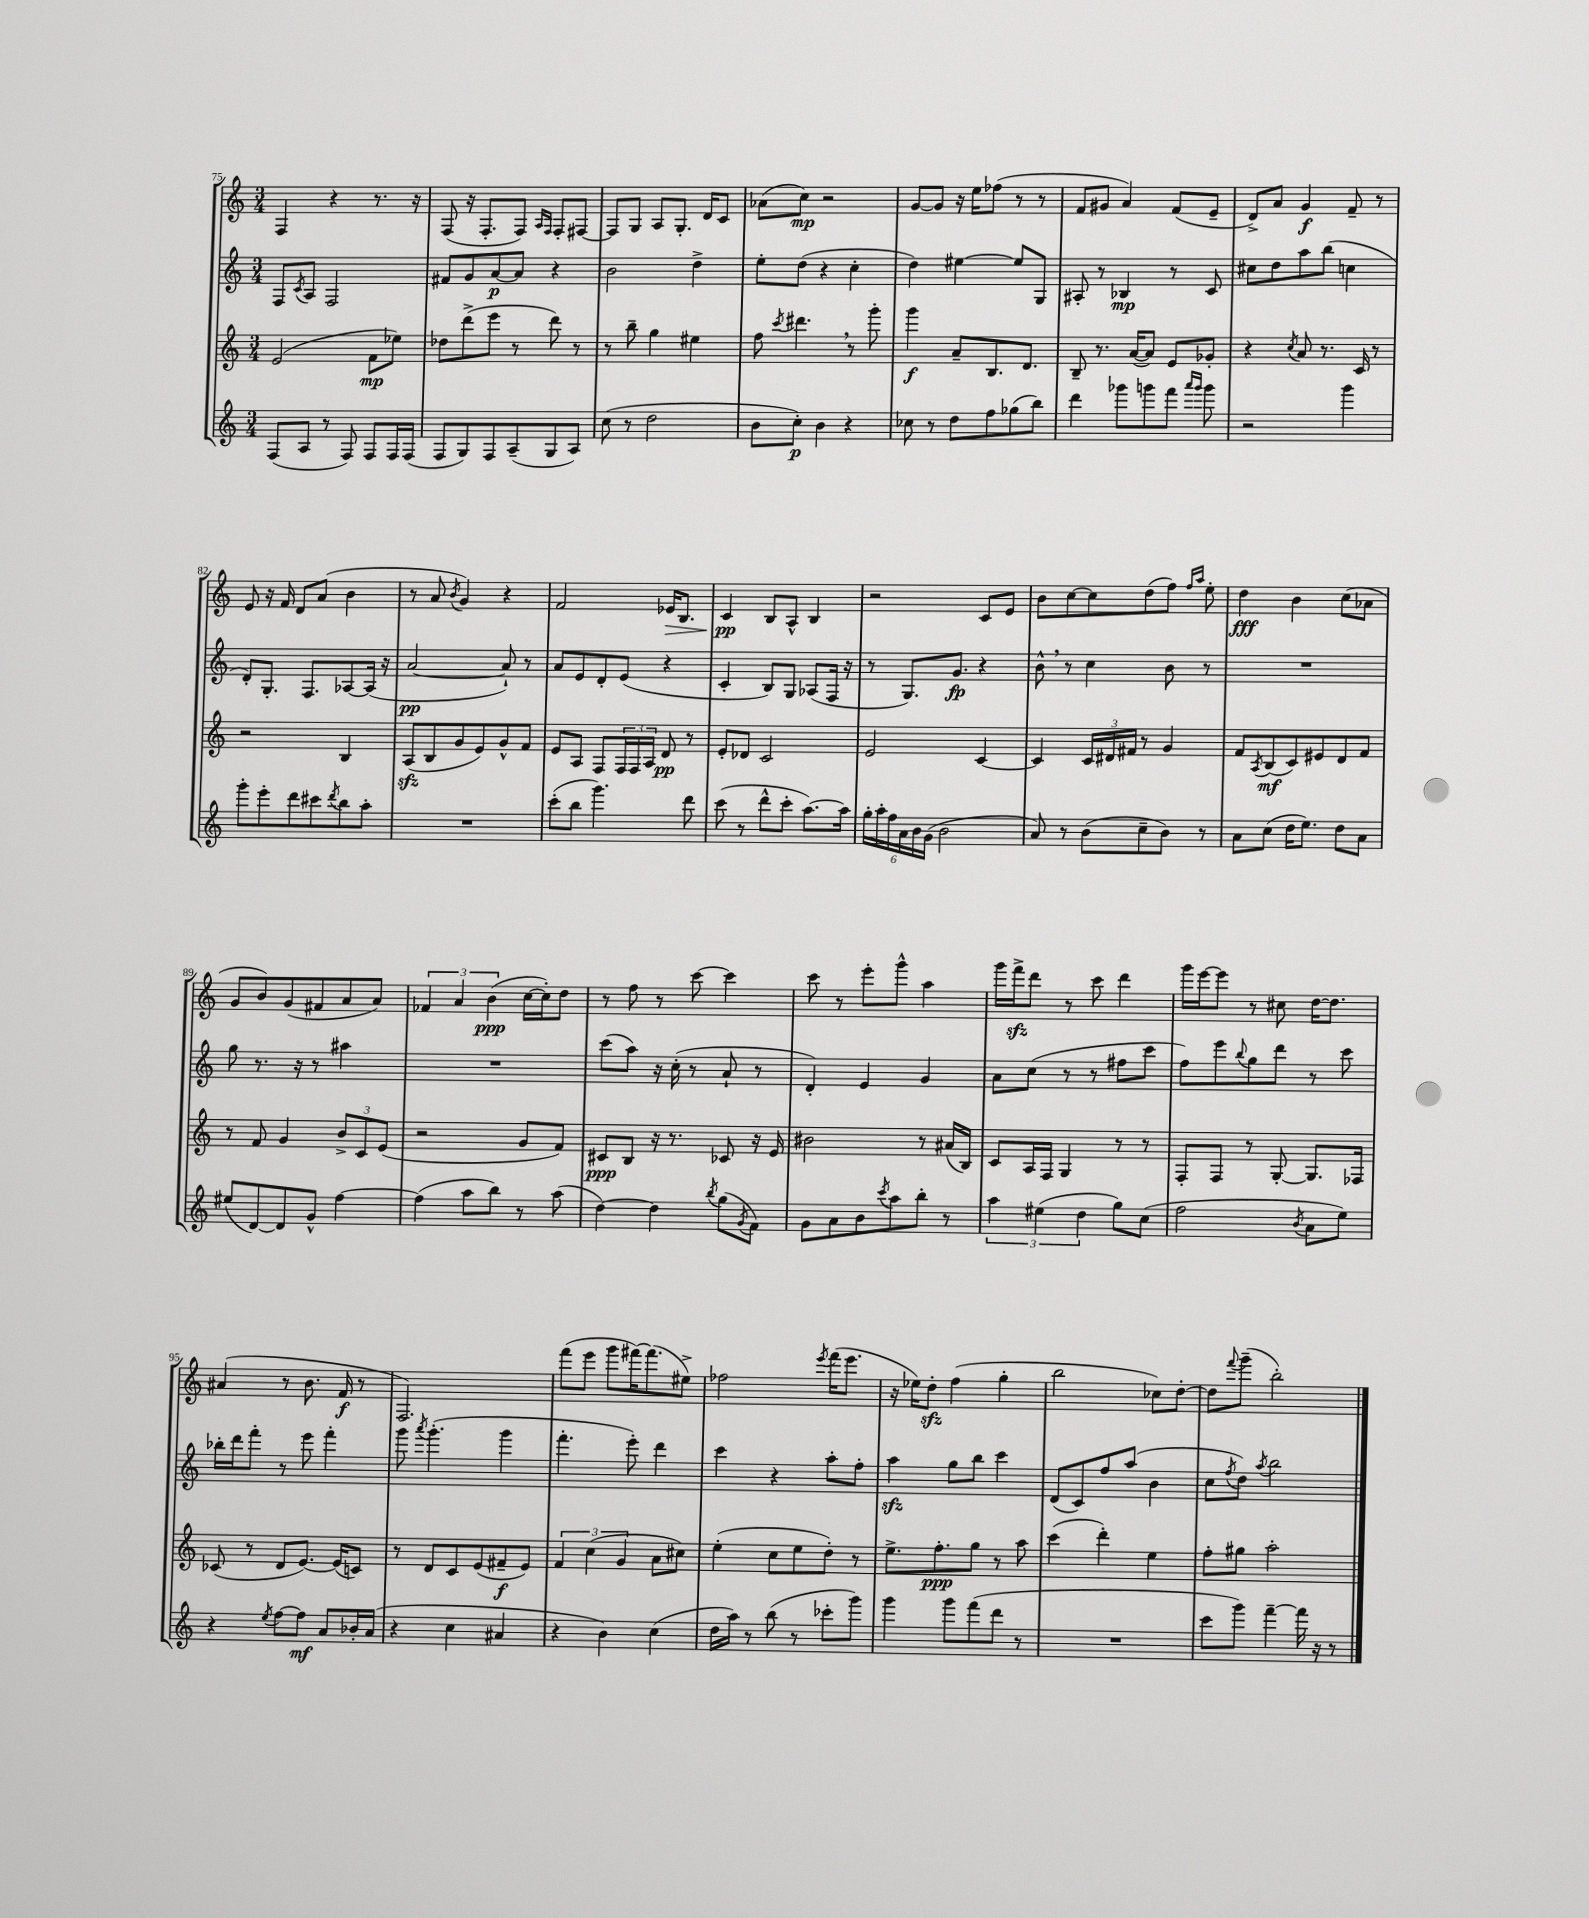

**kern	**kern	**kern	**kern
*staff4	*staff3	*staff2	*staff1
*clefG2	*clefG2	*clefG2	*clefG2
*k[]	*k[]	*k[]	*k[]
*M3/4	*M3/4	*M3/4	*M3/4
(8F	(2e	8F	4F
.	.	8qc	.
8A	.	8A	.
8r	.	2F	4r
8F)	.	.	.
8F	8f	.	8.r
16F	8ee-)	.	.
(16F	.	.	16r
=	=	=	=
8F	8dd-	8f#	(8F
8G)	(8ddd^	8g	16r
.	.	.	8.F'
8F	8eee	[8a	.
(8A~	8r	8a]	8F)
.	.	.	16qqA
.	.	.	16qqF
8G	8ddd)	4r	8F'
8A)	8r	.	[8F#
=	=	=	=
(8cc	8r	2b	8F#]
8r	8bb~	.	8G
2dd	4gg	.	8A
.	.	.	8.G'
.	4ee#	4dd^	.
.	.	.	16d
.	.	.	8c
=	=	=	=
8b	8ff	8ee'	(8a-
.	8qccc	.	.
8cc')	4.ddd#	(8dd	8cc)
4b	.	4r	2r
4r	8r	4cc'	.
.	8ggg'	.	.
=	=	=	=
8cc-	4ggg	4dd)	[8g
8r	.	.	8g]
8dd	8a~	[4ee#	16r
.	.	.	16ee
8ff	8.B	.	(8ff-
(8gg-	.	8ee#]	8r
.	8.d	.	.
8bb)	.	8G	8r
=	=	=	=
4ddd	8B~	8A#'	8f
.	8.r	8r	8g#
8ggg-	.	4B-	4a)
.	([16a	.	.
8ggg	8a])	.	.
8fff	8e	8r	(8f
16qqaaa	.	.	.
16qqggg	.	.	.
8ggg	8g-'	8c	8e~
=	=	=	=
2r	4r	8cc#	8d^)
.	.	8dd	8a
.	8qcc	.	.
.	8a	8aa	4g
.	8.r	(8bb	.
4ggg	.	4cc	8f~
.	16c	.	.
.	8r	.	8r
=	=	=	=
8ggg'	2r	8d')	8e
8eee'	.	8.G'	16r
.	.	.	16f
8ddd	.	.	8d
.	.	8.F	.
8ccc#	.	.	(8a
8qddd	.	.	.
8bb	4B	[8A-	4b
8aa'	.	(16A-]	.
.	.	16r	.
=	=	=	=
2.r	(8A	[2a	8r
.	8B	.	8a
.	.	.	8qb
.	8g	.	4g)
.	8e)	.	.
.	8g^^	8a`])	4r
.	8f	8r	.
=	=	=	=
(8ccc'	8e	8a	2f
8bb	8A	8e	.
4.ggg)	8F	8d'	.
.	24F	(8e	.
.	24F	.	.
.	24A	.	.
.	8d	4r	16e-
.	.	.	8.B
8ddd	8r	.	.
=	=	=	=
(8ccc	8e'	4c'	4c
8r	8d-	.	.
8ddd^^	2c	8B)	8B
8ccc'	.	8G	8A^^
[8.aa)	.	(8A-	4B
.	.	16F	.
16aa]	.	16r	.
=	=	=	=
24gg'	2e	8r	2r
24aa'	.	.	.
24ff	.	.	.
24a	.	8.G)	.
24b	.	.	.
(24g	.	.	.
2b	.	.	.
.	.	8.g	.
.	[4c	4r	8c
.	.	.	8e
=	=	=	=
8a)	4c]	8b^^	8b
8r	.	8r	[8cc
(8b	24c	4cc	8cc]
.	24d#	.	.
.	24f#	.	.
8cc~	8r	.	(8dd
8b)	4g	8b	8ff)
.	.	.	16qqff
.	.	.	16qqaa
8r	.	8r	8ee'
=	=	=	=
8a	8f	2.r	4dd
.	8qA	.	.
(8cc	(8B	.	.
16dd	8c)	.	4b
8.ee)	.	.	.
.	8e#	.	.
8dd	8d	.	(8cc
8a	8f	.	8a-
=	=	=	=
(8ee#	8r	8gg	8g
[8d)	8f	8.r	8b)
8d]	4g	.	(8g
.	.	16r	.
8g^^	.	8r	8f#
[4ff	12b^	4aa#	8a
.	12c	.	.
.	.	.	8a)
.	(12e	.	.
=	=	=	=
(4ff]	2r	2.r	6f-
.	.	.	6a
8aa	.	.	.
.	.	.	(6b
8bb)	.	.	.
8r	8g	.	[16cc
.	.	.	16cc'])
(8aa	8f)	.	8dd
=	=	=	=
[4dd)	8c#	(8ccc	8r
.	8B	8aa)	8ff
4dd]	16r	16r	8r
.	8.r	(16cc'	.
.	.	8r	[8ccc
8qbb	.	.	.
(8gg	8c-	8a`	4ccc]
8qg	.	.	.
8f)	16r	8r	.
.	16e	.	.
=	=	=	=
8g	2b#	4d')	8ccc
8a	.	.	8r
8b	.	4e	8eee'
8qccc	.	.	.
8aa	.	.	8ggg^^
8bb'	8r	4g	4aa
8r	(16a#	.	.
.	16B)	.	.
=	=	=	=
6aa	8c	8a	16ggg
.	.	.	16fff^
.	16A	(8cc	8ddd
(6ee#	.	.	.
.	16F	.	.
.	4G	8r	8r
6dd	.	.	.
.	.	8r	8ccc
8gg)	8r	8ff#	4ddd
(8cc	8r	8ccc	.
=	=	=	=
2ff	8F'	8ff)	16ggg
.	.	.	[16eee
.	8F	8eee	8eee]
.	.	8qqbb	.
.	8r	8gg	8r
.	[8G'	8ddd	8cc#
8qb	.	.	.
8a	8.G]	8r	[16dd
.	.	.	8.dd]
8ee)	.	8ccc	.
.	16F-	.	.
=	=	=	=
4r	(8c-	16bb-'	(4a#
.	.	16ddd	.
.	8r	8fff'	.
8qee	.	.	.
[8ff	8d	8r	8r
8ff]	[8.e)	8eee	8.b
8a	.	4fff'	.
.	(16e]	.	16f
16b-'	8c)	.	8r
(16a	.	.	.
=	=	=	=
4r	8r	8ggg	2.F)
.	.	8qaaa	.
.	8d	(4.ggg'	.
4cc	8c	.	.
.	(8e	.	.
4a#	8f#~	4ggg	.
.	8e)	.	.
=	=	=	=
4r	6f	4.fff'	(8fff
.	.	.	8eee
.	(6cc	.	.
4b)	.	.	8ggg
.	6g	.	.
.	.	8eee')	[16fff#)
.	.	.	(8.fff#]
(4cc	8a	4ddd	.
.	8cc#)	.	8ee#^)
=	=	=	=
16dd	(4ee'	4ccc	2ff-
16aa)	.	.	.
8r	.	.	.
(8bb	8cc	4r	.
8r	8ee	.	.
.	.	.	8qeee
8ccc-'	8dd')	8aa'	(16fff
.	.	.	8.eee
8ggg)	8r	8ff'	.
=	=	=	=
4ggg	8.ee^	4aa	16r
.	.	.	16ee-)
.	.	.	8dd'
.	8.ff'	.	.
8ggg	.	8gg	(4ff
(8fff	8gg	8bb	.
8ddd	8r	4ccc	4gg'
8r	8aa	.	.
=	=	=	=
2.r	(4ccc	(8d	2bb
.	.	8c)	.
.	4ddd')	8ff	.
.	.	(8aa	.
.	4ee	4b	8cc-)
.	.	.	[8dd'
=	=	=	=
8ccc	8ff'	8cc	8dd]
.	.	8qff	8qqfff
8ggg)	8gg#	8dd)	(8ggg~
.	.	8qaa	.
[4fff~	2aa'	2bb	2bb')
16fff]	.	.	.
16r	.	.	.
8r	.	.	.
==	==	==	==
*-	*-	*-	*-
